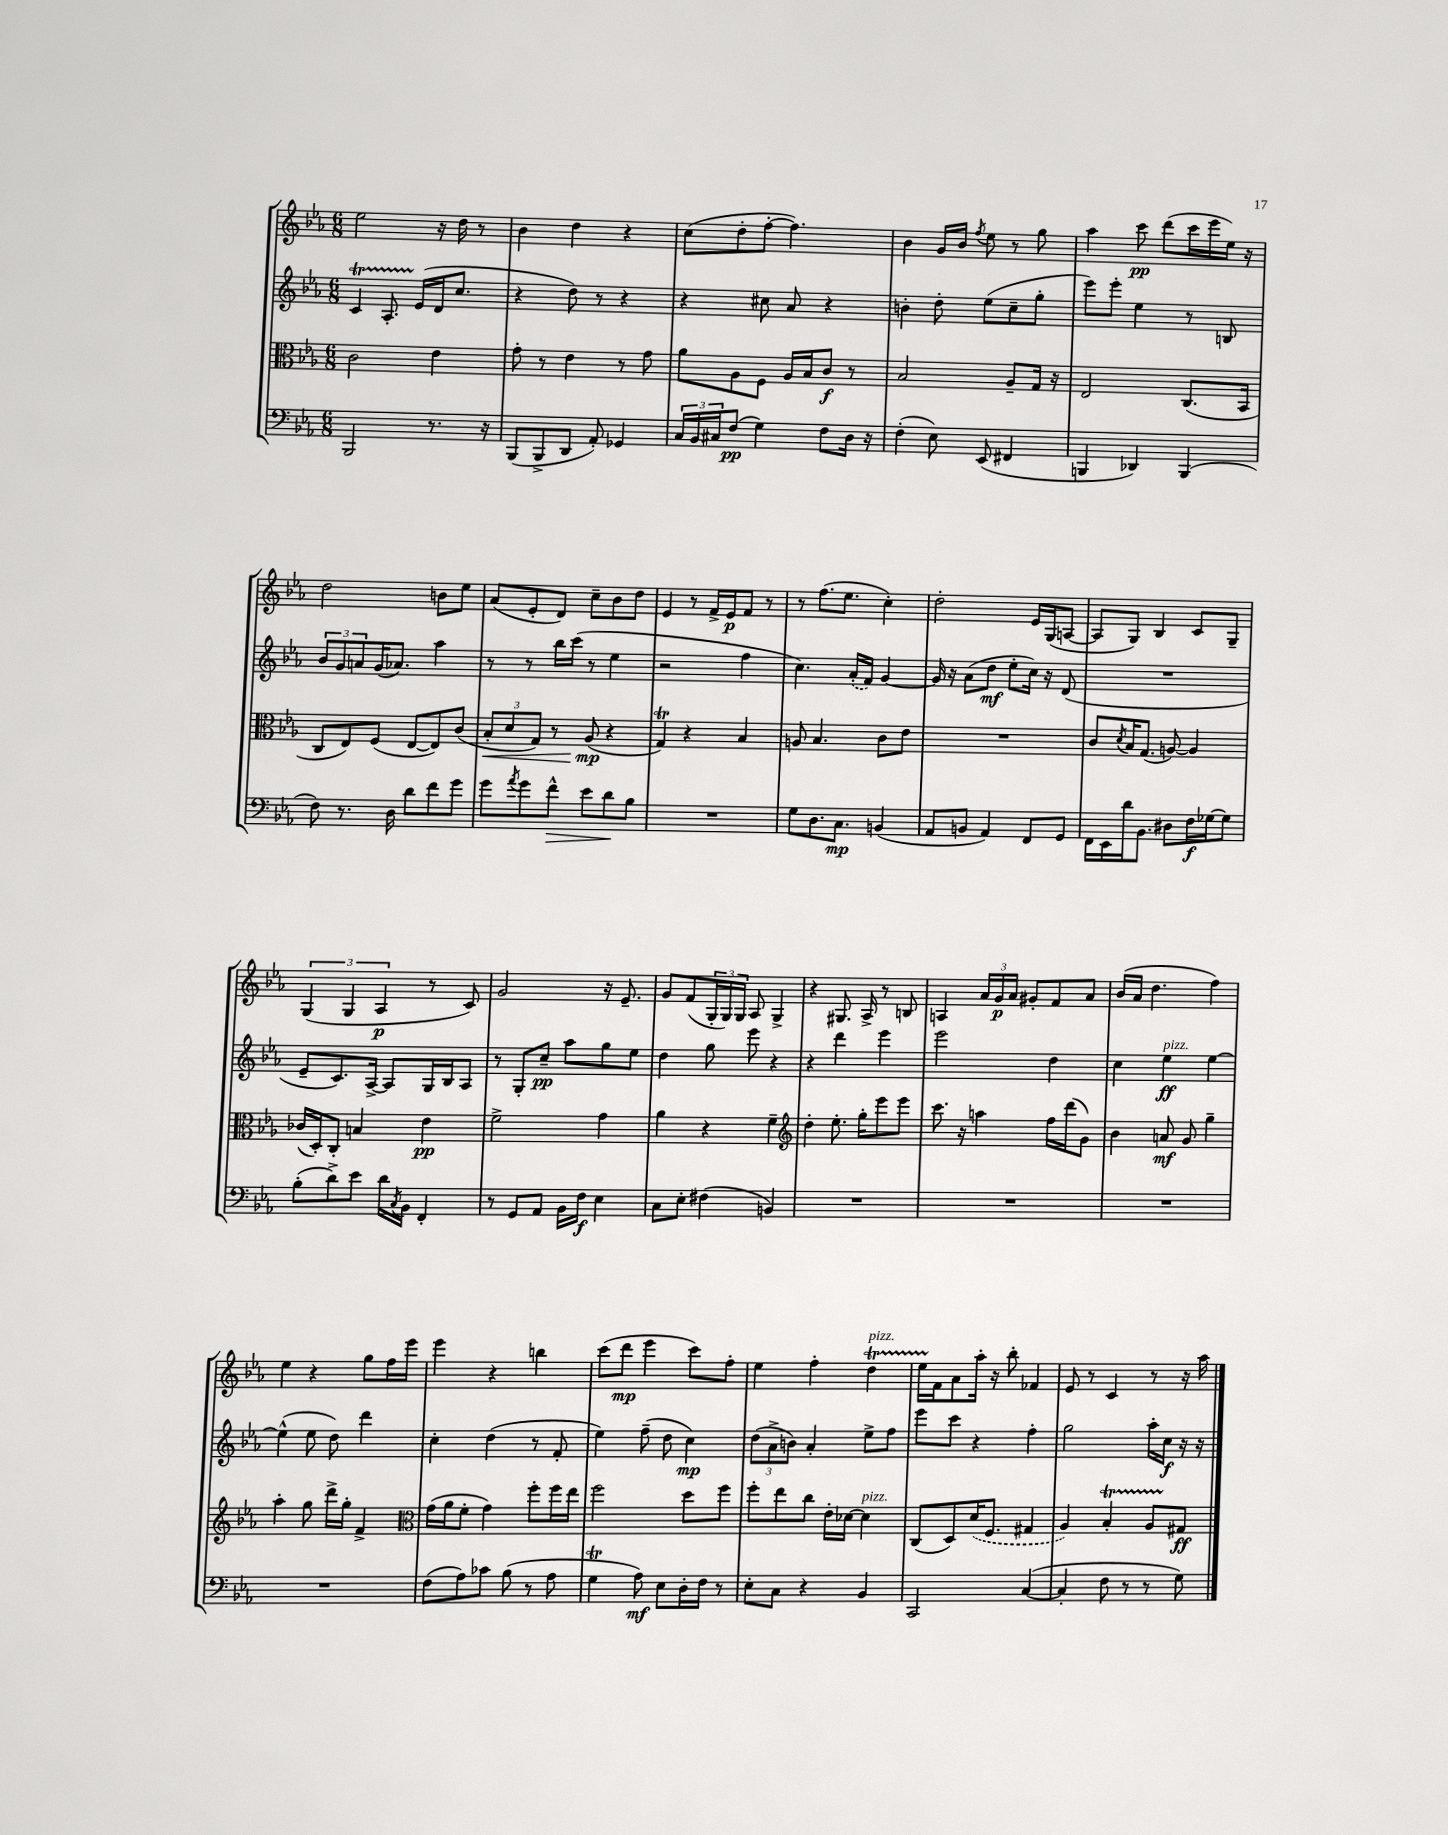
<<
\new StaffGroup <<
\new Staff = "s0" {
    \clef treble \key ees \major \numericTimeSignature \time 6/8
    ees''2 r16 d''16 r8 |
    bes'4 d''4 r4 |
    c''8( d''8-. f''8~-. f''4.) |
    bes'4 g'16 bes'16 \acciaccatura { f''8 } ees''8 r8 g''8 |
    aes''4 c'''8\pp d'''8( c'''16 ees'''16 ees''16) r16 |
    d''2 b'8 ees''8 |
    aes'8( ees'8-. d'8) c''8-- bes'8 d''8 |
    ees'4 r8 f'16-> ees'16\p f'8 r8 |
    r8 f''8.( ees''8. c''4-.) |
    d''2-. ees'16 g16( a8~ |
    a8 g8) bes4 c'8 g8-- |
    \tuplet 3/2 { g4( g4 aes4\p } r8 c'8) |
    g'2 r16 ees'8.-- |
    g'8 f'8( \tuplet 3/2 { g16-. g16) g16 } aes8 g4-> |
    r4 gis8. aes16-> r8 b8 |
    a4 \tuplet 3/2 { aes'16 g'16\p aes'16 } gis'8-. f'8 aes'8 |
    bes'16( aes'16 d''4. f''4) |
    ees''4 r4 g''8 f''16 ees'''16 |
    ees'''4 r4 b''4 |
    c'''8( d'''8\mp ees'''4 c'''8) f''8-. |
    ees''4 f''4-. d''4\startTrillSpan^\markup { \italic "pizz." } |
    ees''16 f'16\stopTrillSpan aes'8 aes''16-. r16 bes''8-. fes'4 |
    ees'8 r8 c'4 r8 r16 aes''16 \bar "|." |
}
\new Staff = "s1" {
    \clef treble \key ees \major \numericTimeSignature \time 6/8
    c'4\startTrillSpan aes8.-. ees'16\stopTrillSpan( d'16 c''8. |
    r4 d''8) r8 r4 |
    r4 cis''8 aes'8 r4 |
    b'4-. d''8-. ees''8( c''8-- g''8-. |
    ees'''8) ees'''8-. ees''4 r8 b8 |
    \tuplet 3/2 { bes'8 g'8 a'8 } g'16( aes'8.) aes''4 |
    r8 r8 bes''16 c'''16( r8 ees''4 |
    r2 f''4 |
    c''4.) \once \slurDashed aes'16-.( f'16) g'4~ |
    g'16 r16 aes'8( d''8\mf ees''8-. c''16) r16 d'8( |
    R2. |
    ees'8-- c'8.) aes16~-> aes8 g16 bes16 aes8 |
    r8 g8-. c''8--\pp aes''8 g''8 ees''8 |
    d''4 g''8 ees'''8 r4 |
    r4 d'''4 ees'''4 |
    ees'''2 d''4 |
    c''4 ees''4\ff^\markup { \italic "pizz." } ees''4~ |
    ees''4-^( ees''8 d''8) d'''4 |
    c''4-. d''4( r8 f'8-. |
    ees''4) f''8--( d''8 c''4\mp) |
    \tuplet 3/2 { d''8( aes'8-> b'8) } aes'4-. ees''8-> f''8 |
    ees'''8 c'''8 r4 f''4-. |
    g''2 aes''16-. c''16\f r16 r16 \bar "|." |
}
\new Staff = "s2" {
    \clef alto \key ees \major \numericTimeSignature \time 6/8
    c'2 ees'4 |
    g'8-. r8 ees'4 r8 g'8 |
    aes'8 aes8 f8 aes16 bes16 c'8\f r8 |
    bes2 aes8-- g16 r16 |
    ees2 c8.( bes,16 |
    c8 ees8) f8( ees8~ ees8) c'8( |
    \tuplet 3/2 { bes8-.\< d'8 g8) } r8 aes8\mp\!( r4 |
    g4\trill) r4 bes4 |
    a8 bes4. c'8 ees'8 |
    R2. |
    c'8 \acciaccatura { d'8 } bes16 g8.( a8~) a4 |
    ces'16( d16-.) c8-. b4 ees'4\pp |
    f'2-> g'4 |
    aes'4 r4 f'4-- |
    \clef treble d''4-. ees''8.-. g''16-. ees'''8 ees'''8 |
    c'''8. r16 a''4 f''16 d'''16( g'8) |
    bes'4 a'8\mf g'8 g''4-- |
    aes''4-. g''8 d'''16-> g''16-. f'4-> |
    \clef alto g'16( aes'16 f'8-. g'4) f''8-. f''16 ees''16 |
    f''2 d''8 f''8 |
    f''8-. ees''8 c''8 ees'16-. des'16~ des'4^\markup { \italic "pizz." } |
    c8( d8) \once \slurDashed d'16( f8. gis4 |
    aes4) bes4-.\startTrillSpan aes8 gis8\stopTrillSpan\ff \bar "|." |
}
\new Staff = "s3" {
    \clef bass \key ees \major \numericTimeSignature \time 6/8
    bes,,2 r8. r16 |
    bes,,8( bes,,8-> d,8 aes,8-.) ges,4 |
    \tuplet 3/2 { c16 bes,16 cis16 } f8\pp( g4) f8 d16 r16 |
    f4-.( ees8) ees,8( fis,4 |
    b,,4 des,4) b,,4( |
    f8) r8. d16 d'8 f'8 g'8 |
    g'8 \acciaccatura { aes'8 } g'8 f'8-^\> ees'8 d'8\! bes8 |
    R2. |
    g8 d8. c8.\mp b,4( |
    aes,8 b,8 aes,4) f,8 g,8 |
    f,16 ees,16 d'16 bes,8. dis8 f16\f ges16~ ges8 |
    bes8-.( d'8->) ees'8 d'16 \acciaccatura { c8 } bes,16 f,4-. |
    r8 g,8 aes,8 bes,16 f16\f ees4 |
    c8 ees8-. fis4( b,4) |
    R2. |
    R2. |
    R2. |
    R2. |
    f8( aes8) ces'8 bes8( r8 aes8 |
    g4\trill aes8\mf) ees8 d16-. f16 r8 |
    ees8-. c8 r4 bes,4 |
    c,2 c4~( |
    c4-. f8 r8 r8 g8) \bar "|." |
}
>>
>>
\layout { \context { \Score \remove "Bar_number_engraver" } }
